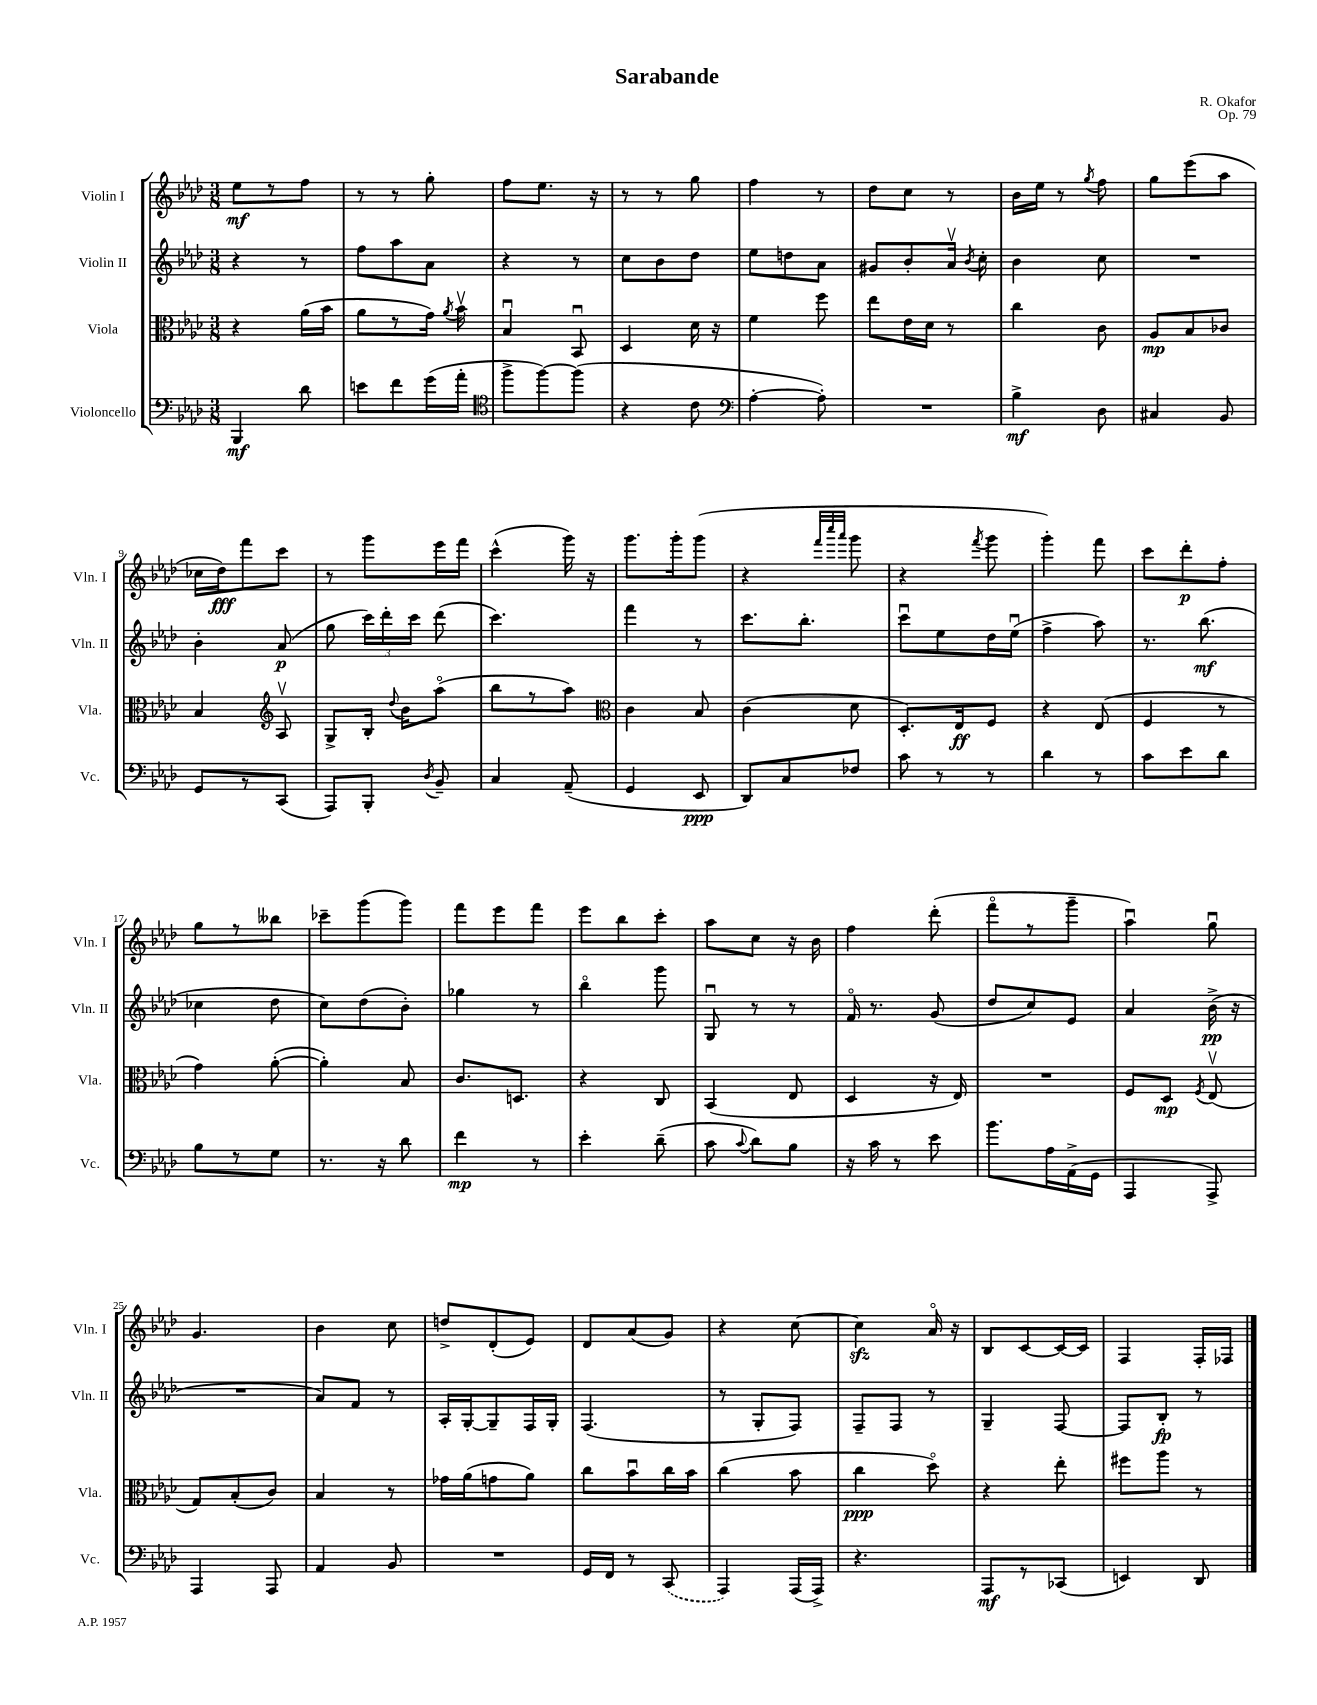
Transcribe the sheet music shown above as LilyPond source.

\header { title = "Sarabande" composer = "R. Okafor" opus = "Op. 79" }
<<
\new StaffGroup <<
\new Staff = "s0" \with { instrumentName = "Violin I" shortInstrumentName = "Vln. I" } {
    \clef treble \key aes \major \numericTimeSignature \time 3/8
    \autoBeamOff ees''8[\mf r8 f''8] |
    r8 r8 g''8-. |
    f''8[ ees''8.] r16 |
    r8 r8 g''8 |
    f''4 r8 |
    des''8[ c''8] r8 |
    bes'16[ ees''16] r8 \acciaccatura { g''8 } f''8 |
    g''8[ ees'''8( aes''8] |
    ces''16[ des''16\fff) f'''8 c'''8] |
    r8 g'''8[ ees'''16 f'''16] |
    c'''4-^( g'''16) r16 |
    g'''8.[ g'''16-. g'''8]( |
    r4 \grace { f'''32[ c''''32 aes'''32] } g'''8 |
    r4 \acciaccatura { f'''8 } g'''8 |
    g'''4-.) f'''8 |
    c'''8[ des'''8-.\p f''8]-. |
    g''8[ r8 beses''8] |
    ces'''8[-- g'''8( g'''8]) |
    f'''8[ ees'''8 f'''8] |
    ees'''8[ bes''8 c'''8]-. |
    aes''8[ c''8] r16 bes'16 |
    f''4 des'''8-.( |
    f'''8[\flageolet r8 g'''8]-- |
    aes''4\downbow) g''8\downbow |
    g'4. |
    bes'4 c''8 |
    d''8[-> des'8-.( ees'8]) |
    des'8[ aes'8( g'8]) |
    r4 c''8~ |
    c''4\sfz aes'16\flageolet r16 |
    bes8[ c'8~ c'16~ c'16] |
    f4 f16[-. fes16] \bar "|." |
}
\new Staff = "s1" \with { instrumentName = "Violin II" shortInstrumentName = "Vln. II" } {
    \clef treble \key aes \major \numericTimeSignature \time 3/8
    \autoBeamOff r4 r8 |
    f''8[ aes''8 aes'8] |
    r4 r8 |
    c''8[ bes'8 des''8] |
    ees''8[ d''8 aes'8] |
    gis'8[ bes'8-. aes'16]\upbow \acciaccatura { bes'8 } c''16-. |
    bes'4 c''8 |
    R4. |
    bes'4-. aes'8\p( |
    g''8 \tuplet 3/2 { c'''16[) des'''16-. c'''16] } des'''8( |
    c'''4.) |
    f'''4 r8 |
    c'''8.[ bes''8.]-. |
    c'''8[\downbow ees''8 des''16 ees''16]\downbow( |
    f''4-> aes''8) |
    r8. bes''8.\mf( |
    ces''4 des''8 |
    c''8[) des''8( bes'8]-.) |
    ges''4 r8 |
    bes''4\flageolet g'''8 |
    g8\downbow r8 r8 |
    f'16\flageolet r8. g'8( |
    des''8[ c''8) ees'8] |
    aes'4 bes'16->\pp( r16 |
    R4. |
    aes'8[) f'8] r8 |
    aes16[-. g16~-. g8-- f16 g16]-. |
    f4.( |
    r8 g8[-. f8]) |
    f8[-- f8] r8 |
    g4-- f8~ |
    f8[ bes8]-.\fp r8 \bar "|." |
}
\new Staff = "s2" \with { instrumentName = "Viola" shortInstrumentName = "Vla." } {
    \clef alto \key aes \major \numericTimeSignature \time 3/8
    \autoBeamOff r4 aes'16[( bes'16] |
    aes'8[ r8 g'16]) \acciaccatura { aes'8 } bes'16\upbow |
    bes4\downbow bes,8\downbow |
    des4 des'16 r16 |
    f'4 f''8 |
    ees''8[ ees'16 des'16] r8 |
    c''4 c'8 |
    aes8[\mp bes8 ces'8] |
    bes4 \clef treble aes8\upbow |
    g8[-> bes16]-. \appoggiatura { des''8 } bes'16[ aes''8]\flageolet( |
    bes''8[ r8 aes''8]) |
    \clef alto c'4 bes8 |
    c'4( des'8 |
    des8.[-.) ees16\ff f8] |
    r4 ees8( |
    f4 r8 |
    g'4) aes'8~-.( |
    aes'4-.) bes8 |
    c'8.[ d8.] |
    r4 c8 |
    bes,4( ees8 |
    des4 r16 ees16) |
    R4. |
    f8[ des8]\mp \acciaccatura { f8 } ees8\upbow( |
    g8[) bes8-.( c'8]) |
    bes4 r8 |
    ges'16[ aes'16( g'8 aes'8]) |
    c''8[ bes'8\downbow c''16 bes'16] |
    c''4( bes'8 |
    c''4\ppp des''8\flageolet) |
    r4 ees''8-. |
    fis''8[ aes''8] r8 \bar "|." |
}
\new Staff = "s3" \with { instrumentName = "Violoncello" shortInstrumentName = "Vc." } {
    \clef bass \key aes \major \numericTimeSignature \time 3/8
    \autoBeamOff bes,,4\mf des'8 |
    e'8[ f'8 g'16( aes'16]-. |
    \clef tenor f''8[-> f''8~) f''8]( |
    r4 c'8 |
    \clef bass aes4~-. aes8-.) |
    R4. |
    bes4->\mf des8 |
    cis4 bes,8 |
    g,8[ r8 c,8]( |
    aes,,8[) bes,,8]-. \acciaccatura { des8 } bes,8-- |
    c4 aes,8--( |
    g,4 ees,8\ppp |
    des,8[) c8 fes8] |
    c'8 r8 r8 |
    des'4 r8 |
    c'8[ ees'8 des'8] |
    bes8[ r8 g8] |
    r8. r16 des'8 |
    f'4\mp r8 |
    ees'4-. des'8--( |
    c'8 \appoggiatura { c'8 } des'8[) bes8] |
    r16 c'16 r8 ees'8 |
    bes'8.[ aes16 aes,16->( g,16] |
    aes,,4 aes,,8->) |
    aes,,4 aes,,8 |
    aes,4 bes,8 |
    R4. |
    g,16[ f,16] r8 \once \slurDashed c,8( |
    aes,,4) aes,,16[( aes,,16]->) |
    r4. |
    aes,,8[\mf r8 ces,8]( |
    e,4) des,8 \bar "|." |
}
>>
>>
